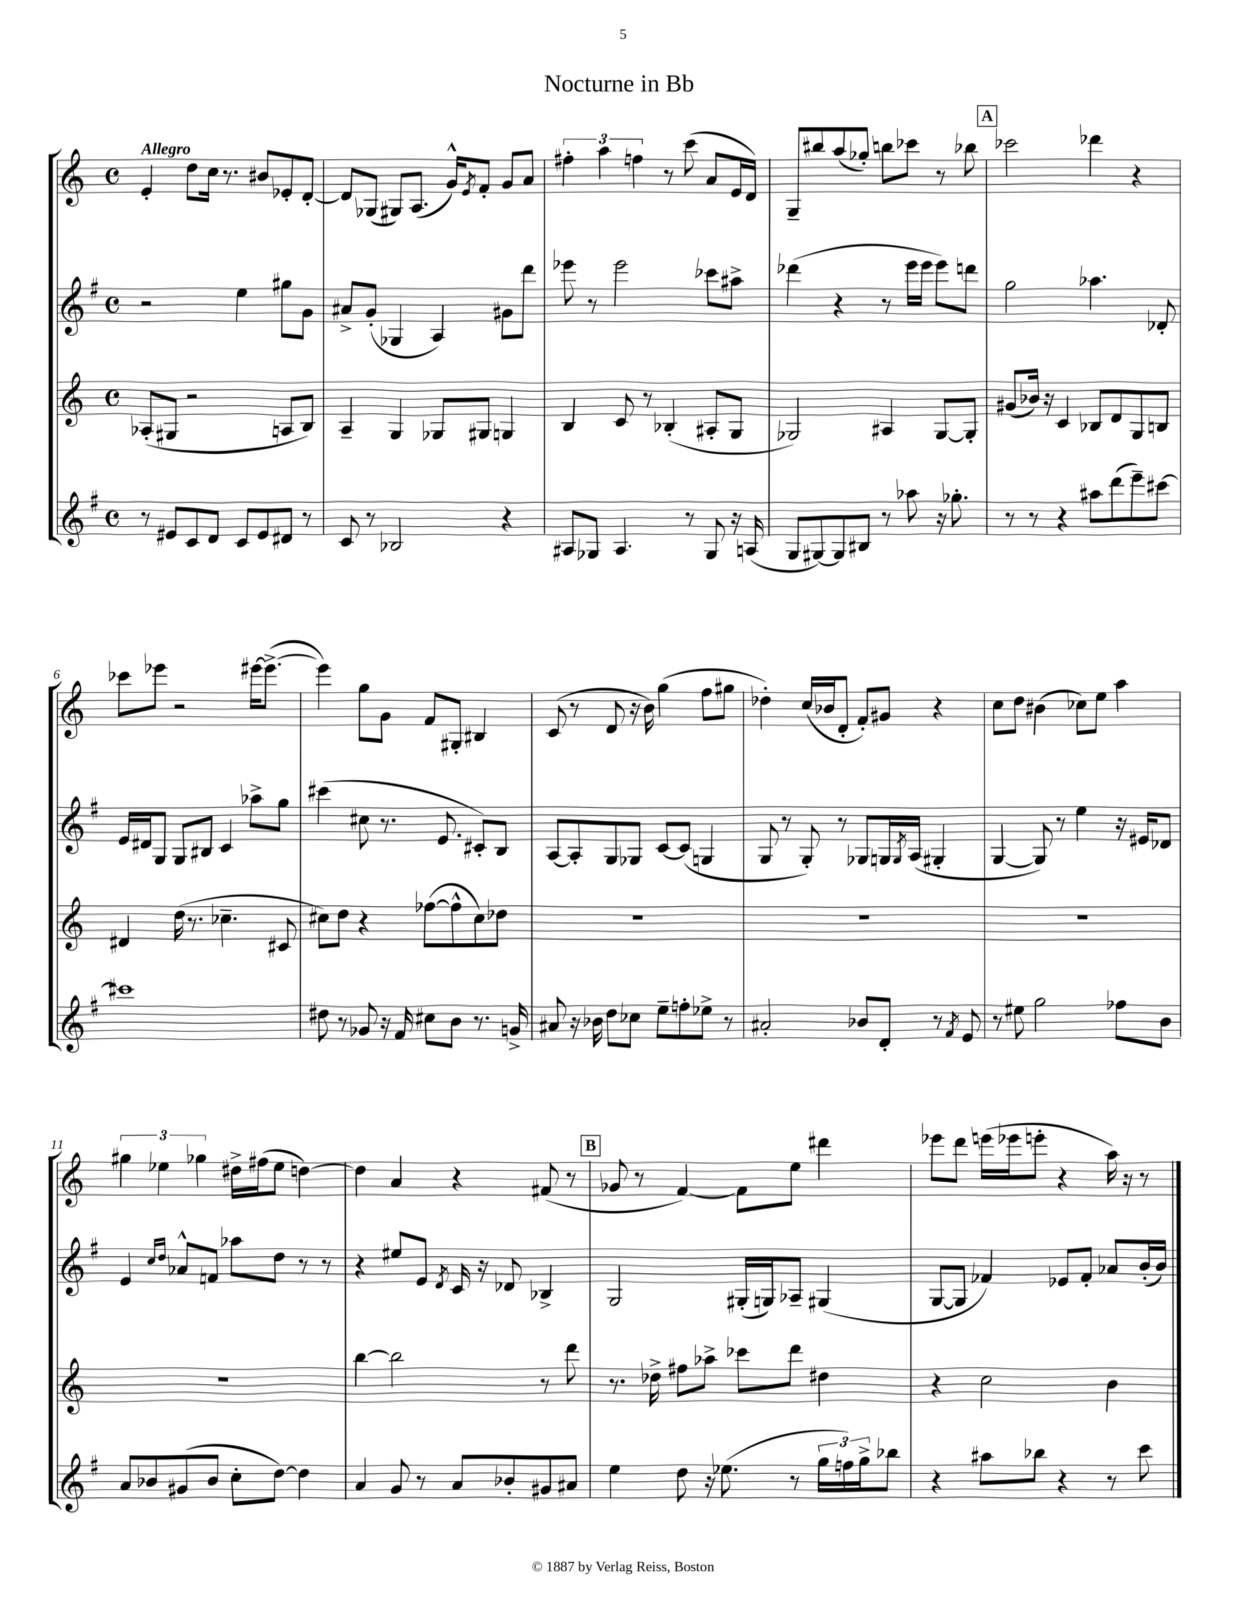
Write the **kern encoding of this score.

**kern	**kern	**kern	**kern
*staff4	*staff3	*staff2	*staff1
*clefG2	*clefG2	*clefG2	*clefG2
*k[f#]	*k[]	*k[f#]	*k[]
*M4/4	*M4/4	*M4/4	*M4/4
*met(c)	*met(c)	*met(c)	*met(c)
8r	(8A-'	2r	4e'
8e#	8G#	.	.
8c	2r	.	8dd
8d	.	.	16cc
.	.	.	8.r
8c	.	4ee	.
8e#	.	.	8b#
8d#	8A	8gg#	8e-'
8r	8B)	8g	[8d'
=	=	=	=
8c	4A~	8a#^	8d]
8r	.	(8g'	(8G-
2B-	4G	4G-	8G#)
.	.	.	(8.A
.	8G-	4A)	.
.	.	.	16g^^)
.	.	.	8qe
.	8G#	.	8f'
4r	4G	8g#	8g
.	.	8ddd	8a
=	=	=	=
8A#	4B	8eee-	6ff#'
8G-	.	8r	.
.	.	.	6aa
4.A#	8c	2eee-	.
.	.	.	6ff
.	8r	.	.
.	(4B-'	.	8r
8r	.	.	(8ccc
8G-	8A#'	8ccc-	8a
16r	8G	8aa#^	16e
(16A	.	.	16d)
=	=	=	=
8G	2G-)	(4ddd-	8G~
[8G#)	.	.	8bb#
8G#]	.	4r	(8aa
8B#	.	.	8gg-')
8r	4A#	8r	8bb
8aa-	.	16eee	8ccc-
.	.	16eee	.
16r	[8G-	8eee)	8r
8.gg-'	.	.	.
.	8G-']	8ddd	8bb-
=	=	=	=
8r	(8g#	2gg	2ccc-
8r	16b-)	.	.
.	16r	.	.
4r	4c	.	.
8aa#	8B-	4.aa-	4ddd-
(8ddd	8d	.	.
8eee~)	8G	.	4r
[8ccc#	8B	8d-'	.
=	=	=	=
1ccc#]	4d#	16e	8ccc-
.	.	16d#	.
.	.	8G	8eee-
.	(16dd	8G	2r
.	8.r	.	.
.	.	8B#	.
.	4.cc-~	4c	.
.	.	8aa-^	[16eee#
.	.	.	(8.eee#^_
.	8c#	8gg	.
=	=	=	=
8dd#	8cc#)	(4ccc#	4eee#])
8r	8dd	.	.
8g-	4r	8cc#	8gg
16r	.	8.r	8g
16f#	.	.	.
8cc#	([8ff-	.	8f
.	.	8.e	.
8b	8ff-^^]	.	8G#'
8.r	8cc#)	8c#')	4B#
.	8dd-	8B	.
16g^	.	.	.
=	=	=	=
8a#	1r	[8A	(8c
16r	.	8A']	8r
16b-	.	.	.
8dd	.	8G	8d
8cc-	.	8G-	16r
.	.	.	16b)
8ee~	.	[8c	(4gg
8ff'	.	(8c]	.
8ee-^	.	4G	8ff
8r	.	.	8gg#
=	=	=	=
2a#'	1r	8G	4dd-')
.	.	8r	.
.	.	8G')	(16cc
.	.	.	16b-
.	.	8r	8d'
8b-	.	8G-	8f')
8d'	.	16G	8g#
.	.	8qG	.
.	.	(16A	.
8r	.	4G#'	4r
8qf#	.	.	.
8e	.	.	.
=	=	=	=
8r	1r	[4G	8cc
8ee#	.	.	8dd
2gg	.	8G])	(4b#
.	.	8r	.
.	.	4ee	8cc-)
.	.	.	8ee
8ff-	.	16r	4aa
.	.	16e#	.
8b	.	8d-	.
=	=	=	=
8a	1r	4e	6gg#
8b-	.	.	.
.	.	.	6ee-
.	.	16qqcc	.
.	.	16qqdd	.
(8g#	.	8a-^^	.
.	.	.	6gg-
8b-	.	8f	.
8cc'	.	8aa-	16dd#^
.	.	.	(16ff#
[8dd)	.	8dd	8ee-
4dd]	.	8r	[4dd)
.	.	8r	.
=	=	=	=
4a	[4bb	4r	4dd]
8g	2bb]	8ee#	4a
8r	.	8e	.
.	.	8qd	.
8a	.	16c	4r
.	.	16r	.
8b-'	.	8d-	.
8g#	8r	4B-^	(8f#
8a#	8ddd	.	8r
=	=	=	=
4ee	8.r	2G	8g-
.	.	.	8r
.	16dd-^	.	.
8dd	8ff#	.	[4f)
16r	8aa-^	.	.
(8.ee-	.	.	.
.	8ccc-	(16G#'	8f]
.	.	16G)	.
8r	8ddd	8A-~	8ee
24gg	4dd#	(4G#	4ddd#
24ff)	.	.	.
24gg^	.	.	.
8bb-	.	.	.
=	=	=	=
4r	4r	[8G	8eee-
.	.	8G]	8ddd
8aa#	2cc	4f-)	(16eee
.	.	.	16eee-
8bb-	.	.	8eee'
4r	.	8e-	4r
.	.	8f-'	.
8r	4b	8a-	16aa)
.	.	.	16r
8ccc	.	(16b'	8r
.	.	16b)	.
==	==	==	==
*-	*-	*-	*-
